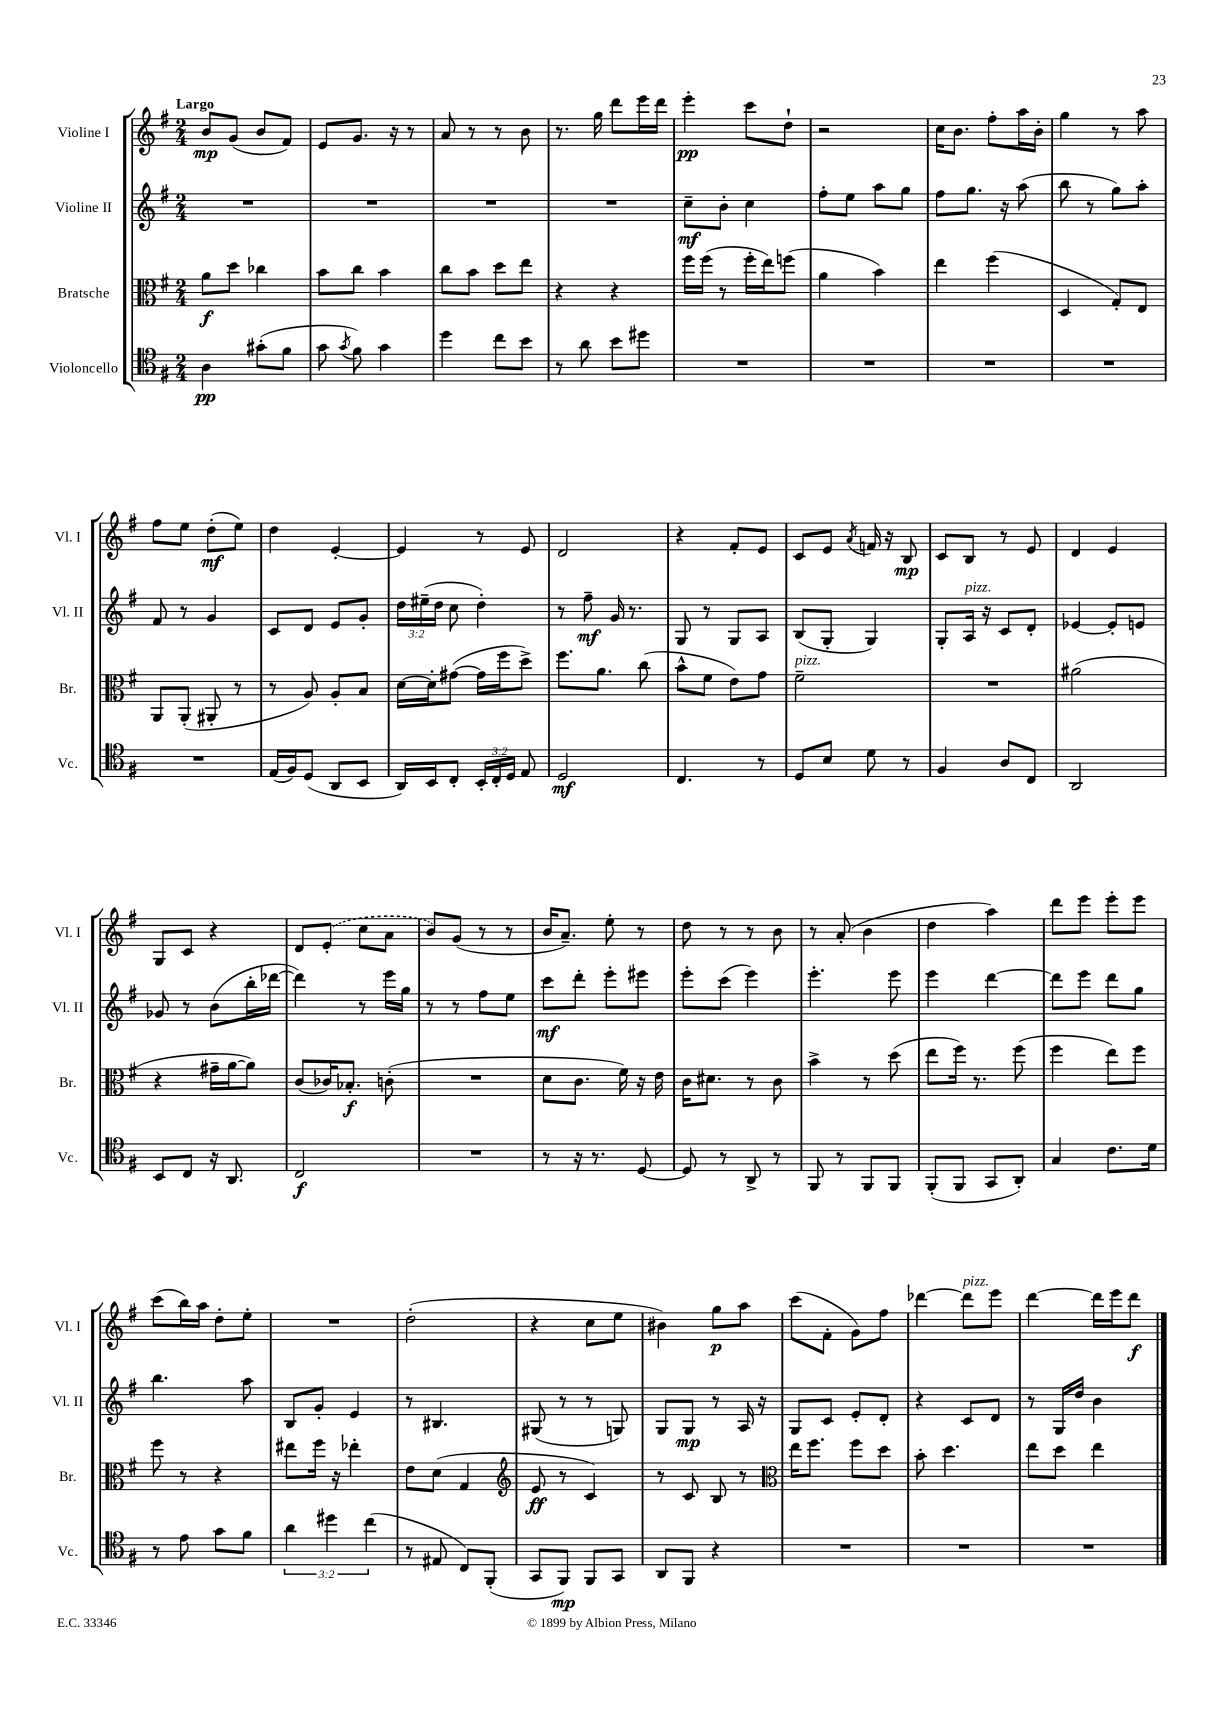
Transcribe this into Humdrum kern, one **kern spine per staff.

**kern	**kern	**kern	**kern
*staff4	*staff3	*staff2	*staff1
*clefC4	*clefC3	*clefG2	*clefG2
*k[f#]	*k[f#]	*k[f#]	*k[f#]
*M2/4	*M2/4	*M2/4	*M2/4
4A\	8a\L	2r	8b/L
.	8dd\J	.	(8g/J
(8g#'\L	4cc-\	.	8b/L
8f#\J	.	.	8f#/J)
=	=	=	=
8g\	8b\L	2r	8e/L
8qg/	.	.	.
8f#\)	8cc\J	.	8.g/J
4g\	4b\	.	.
.	.	.	16r
.	.	.	8r
=	=	=	=
4dd\	8cc\L	2r	8a/
.	8b\J	.	8r
8cc\L	8dd\L	.	8r
8b\J	8ee\J	.	8b\
=	=	=	=
8r	4r	2r	8.r
8a\	.	.	.
.	.	.	16gg\
8b\L	4r	.	8ddd\L
8dd#\J	.	.	16eee\L
.	.	.	16ddd\JJ
=	=	=	=
2r	16ff#\LL	8cc~\L	4eee'\
.	(16ff#\JJ	.	.
.	8r	8b'\J	.
.	16ff#'\LL	4cc\	8ccc\L
.	16ee\J)	.	.
.	(8ff\J	.	8dd`\J
=	=	=	=
2r	4a\	8ff#'\L	2r
.	.	8ee\J	.
.	4b\)	8aa\L	.
.	.	8gg\J	.
=	=	=	=
2r	4ee\	8ff#\L	16cc\LK
.	.	.	8.b\J
.	.	8.gg\J	.
.	(4ff#\	.	8ff#'\L
.	.	16r	.
.	.	(8aa\	16aa\L
.	.	.	16b'\JJ
=	=	=	=
2r	4D/	8bb\	4gg\
.	.	8r	.
.	8G'/L)	8gg\L)	8r
.	8E/J	8aa'\J	8aa\
=	=	=	=
2r	8AA/L	8f#/	8ff#\L
.	(8AA'/J	8r	8ee\J
.	8AA#'/	4g/	(8dd'\L
.	8r	.	8ee\J)
=	=	=	=
(16E/LL	8r	8c/L	4dd\
16F#/J)	.	.	.
(8D/J	8A/)	8d/J	.
8AA/L	8A'/L	8e/L	[4e'/
8BB/J	8B/J	8g'/J	.
=	=	=	=
16AA/LL)	[16d\LL	24dd\LL	4e/]
.	.	(24ee#~\	.
16BB/J	16d'\]J	.	.
.	.	24dd\JJ	.
8C'/J	([8g#\J	8cc\	.
24BB'/LL	16g#\]LL	4dd'\)	8r
24C'/	.	.	.
.	16ff#\J	.	.
24D/JJ	.	.	.
8E/	8dd^\J)	.	8e/
=	=	=	=
2D/	8.ff#\L	8r	2d/
.	.	8ff#~\	.
.	8.a\J	.	.
.	.	16g/	.
.	.	8.r	.
.	(8cc\	.	.
=	=	=	=
4.C/	8b^^\L	8G/	4r
.	8f#\J	8r	.
.	8e\L)	8G/L	8f#'/L
8r	8g\J	8A/J	8e/J
=	=	=	=
8D/L	2f#~\	(8B/L	8c/L
8B/J	.	8G'/J	8e/J
.	.	.	8qa/
8d\	.	4G/)	16f/
.	.	.	16r
8r	.	.	8B/
=	=	=	=
4F#/	2r	8G'/L	8c/L
.	.	16A/Jk	8B/J
.	.	16r	.
8A/L	.	8c/L	8r
8C/J	.	8d'/J	8e/
=	=	=	=
2AA/	(2a#\	[4e-/	4d/
.	.	8e-'/]L	4e/
.	.	8e/J	.
=	=	=	=
8BB/L	4r	8g-/	8G/L
8C/J	.	8r	8c/J
16r	16g#~\LL	(8b\L	4r
8.AA/	[16a\J	.	.
.	8a\]J)	16bb'\L	.
.	.	[16ddd-\JJ	.
=	=	=	=
2C/	(8c/L	4ddd-\])	8d/L
.	16c-/K)	.	(8e'/J
.	8.B-'/J	.	.
.	.	8r	8cc\L
.	(8c'\	16eee\LL	8a\J
.	.	16gg\JJ	.
=	=	=	=
2r	2r	8r	8b/L)
.	.	8r	(8g/J
.	.	8ff#\L	8r
.	.	8ee\J	8r
=	=	=	=
8r	8d\L	8ccc\L	16b/LK
.	.	.	8.a~/J)
16r	8.c\J	8ddd'\J	.
8.r	.	.	.
.	.	8eee'\L	8ee'\
.	16f#\)	.	.
[8D/	16r	8eee#\J	8r
.	16e\	.	.
=	=	=	=
8D/]	16c\LK	8eee'\L	8dd\
.	8.d#\J	.	.
8r	.	(8ccc\J	8r
8AA^/	8r	4eee\)	8r
8r	8c\	.	8b\
=	=	=	=
8FF#/	4b^\	4.eee'\	8r
8r	.	.	(8a'/
8FF#/L	8r	.	4b\
8FF#/J	(8dd\	8eee\	.
=	=	=	=
(8FF#'/L	8ee\L	4eee\	4dd\
8FF#/J	16ff#\Jk)	.	.
.	8.r	.	.
8GG/L	.	[4ddd\	4aa\)
8AA'/J)	(8ff#\	.	.
=	=	=	=
4G/	4ff#\	8ddd\]L	8ddd\L
.	.	8eee\J	8eee\J
8.c\L	8ee\L)	8ddd\L	8eee'\L
.	8ff#\J	8gg\J	8eee\J
16d\Jk	.	.	.
=	=	=	=
8r	8ff#\	4.bb\	(8ccc\L
8e\	8r	.	16bb\L)
.	.	.	16aa\JJ
8g\L	4r	.	8dd'\L
8f#\J	.	8aa\	8ee'\J
=	=	=	=
6a\	8ee#\L	8B/L	2r
.	16ff#\Jk	8g'/J	.
6dd#\	.	.	.
.	16r	.	.
.	4ee-'\	4e/	.
(6cc\	.	.	.
=	=	=	=
8r	8e\L	8r	(2dd'\
8E#/	(8d\J	4.B#/	.
8C/L)	4G/	.	.
(8FF#'/J	.	.	.
=	=	=	=
*	*clefG2	*	*
8GG/L	8e/	(8G#/	4r
8FF#/J)	8r	8r	.
8FF#/L	4c/)	8r	8cc\L
8GG/J	.	8G/)	8ee\J
=	=	=	=
8AA/L	8r	8G/L	4b#\)
8FF#/J	8c/	8G/J	.
4r	8B/	8r	8gg\L
.	8r	16A/	8aa\J
.	.	16r	.
=	=	=	=
*	*clefC3	*	*
2r	16ee\LK	8G/L	(8ccc\L
.	8.ff#\J	.	.
.	.	8c/J	8f#'\J
.	8ff#\L	8e'/L	8g\L)
.	8dd\J	8d'/J	8ff#\J
=	=	=	=
2r	8b'\	4r	[4ddd-\
.	4.dd\	.	.
.	.	8c/L	8ddd-\]L
.	.	8d/J	8eee\J
=	=	=	=
2r	8ee\L	8r	[4ddd\
.	8dd\J	16G/LL	.
.	.	16dd/JJ	.
.	4ee\	4b\	16ddd\]LL
.	.	.	16eee\J
.	.	.	8ddd\J
==	==	==	==
*-	*-	*-	*-
